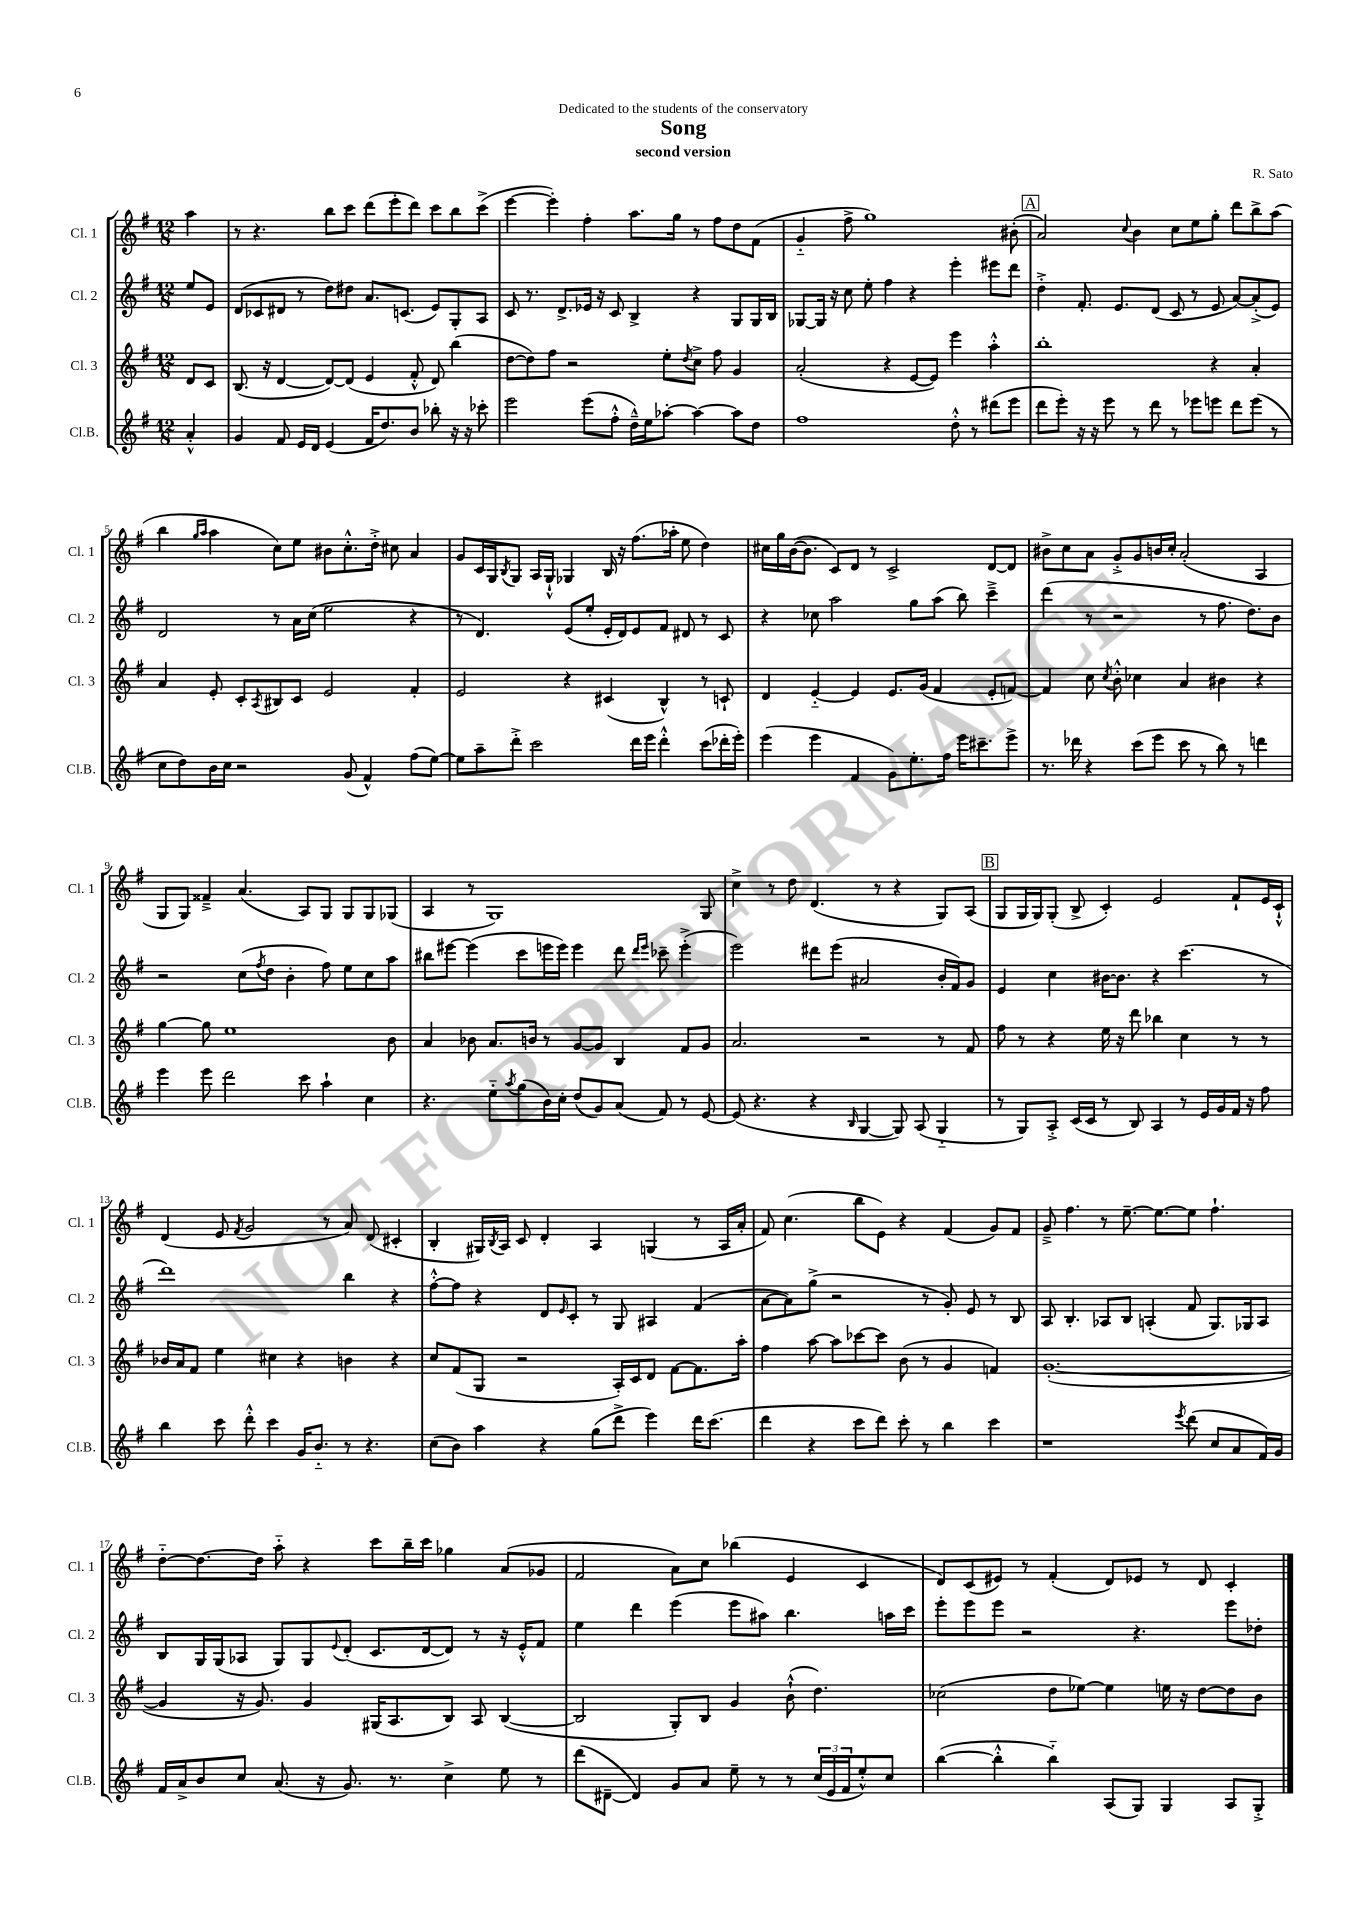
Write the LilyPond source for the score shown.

\header { title = "Song" composer = "R. Sato" subtitle = "second version" dedication = "Dedicated to the students of the conservatory" }
<<
\new StaffGroup <<
\new Staff = "s0" \with { instrumentName = "Cl. 1" shortInstrumentName = "Cl. 1" } {
    \clef treble \key g \major \numericTimeSignature \time 12/8 \partial 4
    a''4 |
    r8 r4. b''8 c'''8 d'''8( e'''8-. d'''8) c'''8 b''8 c'''8->( |
    e'''4~ e'''4-.) fis''4-. a''8. g''16 r8 fis''8 d''8 fis'8( |
    g'4-_ fis''8-> g''1) bis'8-.( |
    \mark \markup { \box "A" } a'2) \appoggiatura { c''8 } b'4 c''8 e''8 g''8-. d'''8 b''8-> a''8( |
    b''4 \grace { g''16 a''16 } a''4 c''8) e''8 bis'8 c''8.-.-^ d''16-.-> cis''8 a'4 |
    g'8 c'16 g16 \acciaccatura { b8 } g8 a16 g16-!-^ ges4 b16 r16 fis''8.( aes''16-. e''8 d''4) |
    cis''16 g''16 b'16~( b'8. c'8) d'8 r8 c'2-> d'8~ d'8 |
    bis'8-> c''8 a'8 g'8-.-> g'8 b'16 c''16-. a'2-.( a4 |
    g8 g8) fisis'4---> a'4.( a8) g8 g8 g8 ges8( |
    a4 r8 g1) g8 |
    c''4-> r8 d''8 d'4.( r8 r4 g8) a8( |
    \mark \markup { \box "B" } g8 g16 g16) g8-.( b8-> c'4-.) e'2 fis'8-! e'16 c'16-!-^ |
    d'4( e'8 \acciaccatura { fis'8 } g'2 r8 a'8) d'8( cis'4-. |
    b4-. gis16) \acciaccatura { b8 } a16 c'8 d'4-. a4 g4( r8 a16 a'16-. |
    fis'8) c''4.( b''8 e'8) r4 fis'4( g'8) fis'8 |
    g'8---> fis''4. r8 e''8.~-- e''8.~ e''8 fis''4.-! |
    d''8~-_ d''8.~ d''16 a''8-_ r4 c'''8 b''16-- c'''16 ges''4 a'8( ges'8 |
    fis'2 a'8) c''8 bes''4( e'4 c'4 |
    d'8) c'8( eis'8) r8 fis'4-.( d'8) ees'8 r8 d'8 c'4-. \bar "|." |
}
\new Staff = "s1" \with { instrumentName = "Cl. 2" shortInstrumentName = "Cl. 2" } {
    \clef treble \key g \major \numericTimeSignature \time 12/8 \partial 4
    e''8 e'8 |
    d'8( ces'8 dis'8 r8 d''8) dis''8 a'8. c'8.( e'8) g8-. a8 |
    c'8 r8. d'8.-> ees'16 r16 c'8 b4-> r4 g8 g16 b16 |
    ges8~ ges16 r16 c''8 e''8-. fis''4 r4 e'''4-. eis'''8 d'''8 |
    \mark \markup { \box "A" } d''4-.-> fis'8.-. e'8. d'8( c'8 r8 e'8 a'8~) a'8-.->( e'8) |
    d'2 r8 a'16 c''16( e''2 r4 |
    r8 d'4.) e'8( e''8-. e'16-. d'16) e'8 fis'8 dis'8 r8 c'8 |
    r4 ces''8 a''2 g''8 a''8( b''8) c'''4---> |
    d'''4( r8 r2 r8 fis''8. d''8.) b'8 |
    r2 c''8( \acciaccatura { fis''8 } d''8 b'4-. fis''8) e''8 c''8 a''8 |
    bis''8 eis'''8~ eis'''4( c'''8 e'''16 e'''16) e'''4 d'''8 \grace { d'''16 e'''16 } ces'''8-- e'''4-.->( |
    e'''2) dis'''8 e'''8( ais'2 b'16-. fis'16) g'8 |
    \mark \markup { \box "B" } e'4 c''4 bis'16~ bis'8. r4 c'''4.( r8 |
    d'''1) b''4 r4 |
    fis''8~-.-^ fis''8 r4 d'8 \grace { e'16 } c'8-. r8 g8 ais4 fis'4( |
    a'8~ a'8) g''8->( r2 r8 g'8-.) e'8 r8 b8 |
    a8 b4.-. aes8 b8 a4-.( fis'8 g8.) ges16 a8 |
    b8 g16 g16( aes8 g8) g8 \appoggiatura { e'8 } d'8-.( c'8. d'16~ d'8) r8 r16 e'16-.-^ fis'8 |
    e''4 d'''4 e'''4( e'''8 ais''8) b''4. a''16 c'''16 |
    e'''8-. e'''8 e'''8 r2 r4. e'''8 des''8-. \bar "|." |
}
\new Staff = "s2" \with { instrumentName = "Cl. 3" shortInstrumentName = "Cl. 3" } {
    \clef treble \key g \major \numericTimeSignature \time 12/8 \partial 4
    d'8 c'8 |
    b8.( r16 d'4~ d'8~) d'8( e'4 fis'8-.-^ d'8) b''4( |
    d''8~ d''8) fis''8 r2 e''8-. \acciaccatura { d''8 } c''8-> fis''8 g'4 |
    a'2-.( r4 e'8~ e'8) e'''4 a''4-.-^ |
    \mark \markup { \box "A" } b''1-. r4 a'4-. |
    a'4 e'8-. c'8-. \acciaccatura { a8 } bis8 c'8 e'2 fis'4-. |
    e'2 r4 cis'4( b4-^) r8 c'8-! |
    d'4 e'4~-_ e'4 e'8. g'16( fis'4 e'8-. f'8~) |
    f'4 c''8 \acciaccatura { c''8 } b'8-.-^ ces''4 a'4 bis'4 r4 |
    g''4~ g''8 e''1 b'8 |
    a'4 bes'8 a'8. b'16 r8 g'8~ g'8 b4 fis'8 g'8 |
    a'2. r2 r8 fis'8 |
    \mark \markup { \box "B" } fis''8 r8 r4 e''16 r16 d'''8 bes''4 c''4 r8 r8 |
    bes'16 a'16 fis'8 e''4 cis''4 r4 b'4 r4 |
    c''8 fis'8( g8 r2 a16-.) c'16 d'8 fis'8~ fis'8. a''16-. |
    fis''4 a''8~ a''8 ces'''8~ ces'''8 b'8( r8 g'4 f'4) |
    g'1.~-.( |
    g'4 r16 g'8.) g'4 gis16( a8. b8) a8 b4~( |
    b2 g8-.) b8 g'4 b'8-!-^( d''4.) |
    ces''2( d''8 ees''8~) ees''4 e''16 r16 d''8~ d''8 b'8 \bar "|." |
}
\new Staff = "s3" \with { instrumentName = "Cl.B." shortInstrumentName = "Cl.B." } {
    \clef treble \key g \major \numericTimeSignature \time 12/8 \partial 4
    a'4-.-^ |
    g'4 fis'8 e'16 d'16 e'4( fis'16 d''8.) b'8 bes''8-. r16 r16 ces'''8-. |
    e'''2 e'''8( fis''8-.-^ d''16---^) e''16 aes''8~-. aes''4~ aes''8 d''8 |
    fis''1 d''8-.-^ r8 dis'''8( e'''8 |
    \mark \markup { \box "A" } d'''8 e'''8-.) r16 r16 e'''8 r8 d'''8 r8 ees'''8 e'''8 d'''8 e'''8( r8 |
    c''8 d''8) b'16 c''16 r2 g'8( fis'4-^) fis''8( e''8~) |
    e''8 a''8-- d'''8-.-> c'''2 d'''16 e'''16 d'''4-.-^ c'''8( des'''16-. e'''16-.) |
    e'''4( e'''4 fis'4 g'8) e''8.-. fis''16 e'''16 cis'''8.-- e'''8-> |
    r8. des'''16 r4 c'''8( e'''8 c'''8 r8 b''8) r8 d'''4 |
    e'''4 e'''8 d'''2 c'''8 a''4-! c''4 |
    r4. e''8-_ \acciaccatura { a''8 } g''8( b'16) c''16-. d''8( g'8) a'8( fis'8) r8 e'8~ |
    e'8( r4. r4 \grace { b16 } g4~ g8) a8( g4-_ |
    \mark \markup { \box "B" } r8 g8) a8-.-> c'16( c'16 r8 b8) a4 r8 e'16 g'16 fis'16 r16 fis''8 |
    b''4 c'''8 d'''8-.-^ c'''4 g'16 b'8.-_ r8 r4. |
    c''8( b'8) a''4 r4 g''8( d'''8-> e'''4) d'''16 c'''8.( |
    d'''4 r4 c'''8 d'''8) c'''8-. r8 b''4 c'''4 |
    r1 \acciaccatura { e'''8 } d'''8( c''8 a'8 fis'16) g'16 |
    fis'16 a'16-> b'8 c''8 a'8.( r16 g'8.) r8. c''4-> e''8 r8 |
    d'''8( dis'8~-- dis'4) g'8 a'8 e''8-- r8 r8 \tuplet 3/2 { c''16( e'16 fis'16 } e''8-.-^) c''8 |
    b''4~( b''4-.-^ b''4-_) a8( g8) g4 a8 g8-.-> \bar "|." |
}
>>
>>
